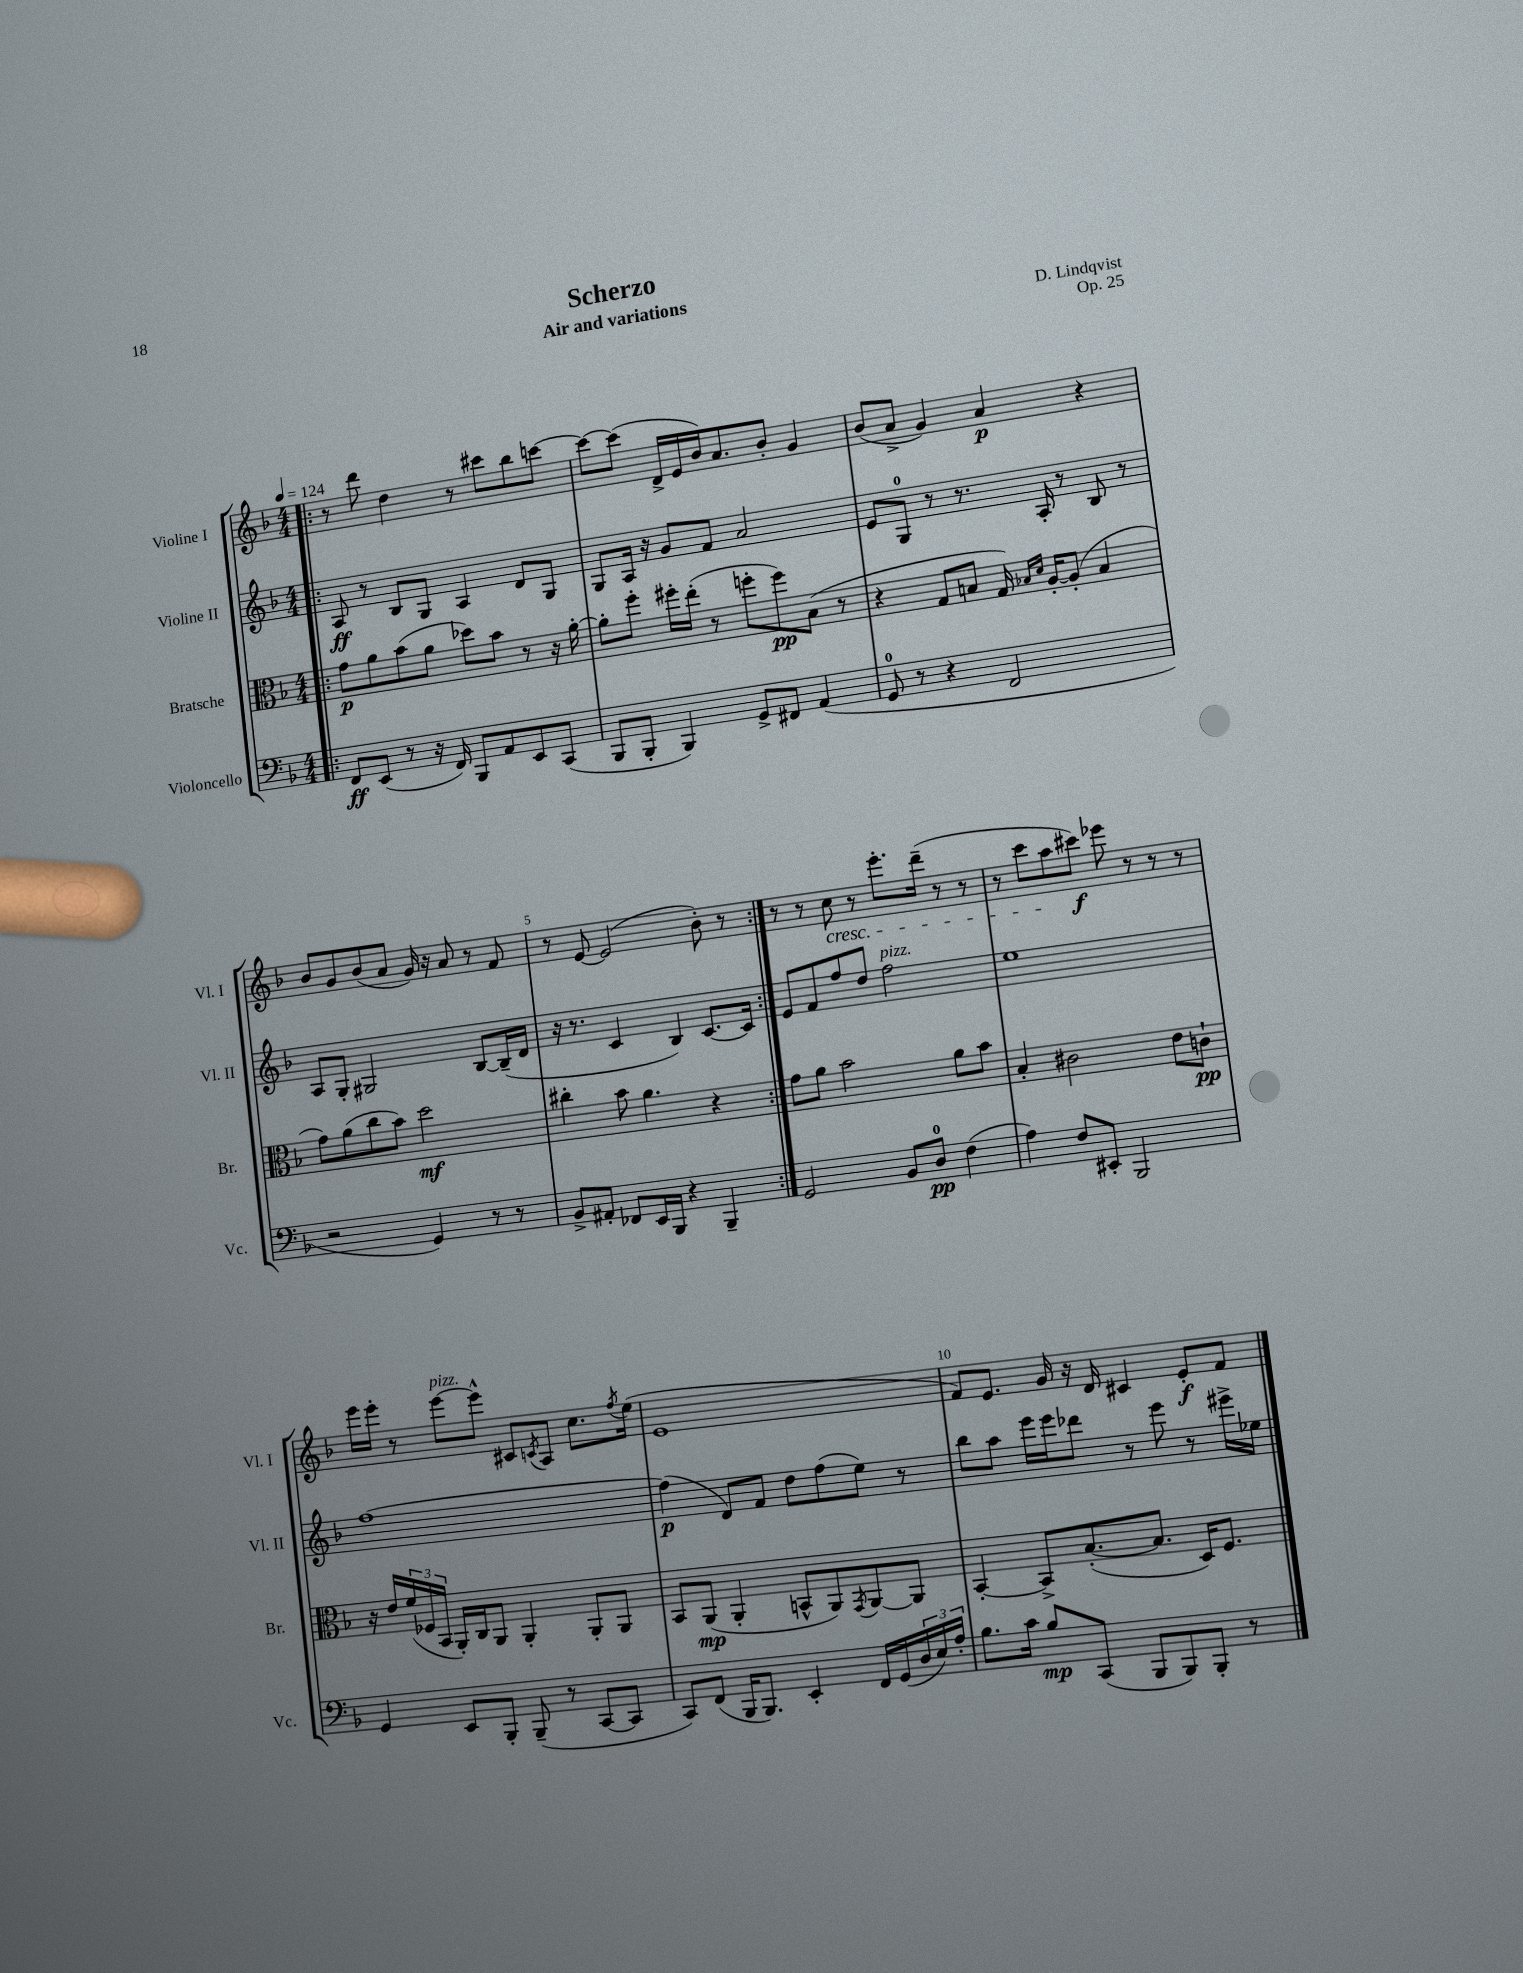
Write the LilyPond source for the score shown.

\header { title = "Scherzo" composer = "D. Lindqvist" subtitle = "Air and variations" opus = "Op. 25" }
<<
\new StaffGroup <<
\new Staff = "s0" \with { instrumentName = "Violine I" shortInstrumentName = "Vl. I" } {
    \clef treble \key f \major \numericTimeSignature \time 4/4 \tempo 4 = 124
    \repeat volta 2 { \bar ".|:" r8 d'''8 d''4 r8 cis'''8 bes''8 c'''8~ |
    c'''8~ c'''8( d'16-> e'16 bes'16) a'8. bes'8-. g'4 |
    bes'8( a'8-> g'4) a'4\p r4 |
    bes'8 g'8 bes'8( a'8 g'16) r16 a'8 r8 f'8 |
    r8 e'8~ e'2( bes'8-.) r8 | }
    r8 r8 c''8\cresc r8 e'''8.-. d'''16--( r8 r8 |
    r8 c'''8 a''8\! cis'''8\f) ees'''8 r8 r8 r8 |
    e'''16 e'''16-. r8 e'''8~^\markup { \italic "pizz." } e'''8-^ cis'8 \acciaccatura { c'8 } a8 c''8. \acciaccatura { f''8 } e''16( |
    e'1 |
    f'8) e'8. g'16 r16 d'16 cis'4 e'8-.\f f'8 \bar "|." |
}
\new Staff = "s1" \with { instrumentName = "Violine II" shortInstrumentName = "Vl. II" } {
    \clef treble \key f \major \numericTimeSignature \time 4/4
    \repeat volta 2 { \bar ".|:" a8\ff r8 bes8 g8 a4 d'8 g8 |
    g8 a16 r16 g'8 f'8 a'2 |
    e'8 g8-0 r8 r8. a16-. r8 bes8 r8 |
    a8 g8-. gis2 bes8~ bes16--( d'16 |
    r16 r8. c'4 bes4) c'8.~ c'16 | }
    e'8 f'8 f''8 d''8 f''2^\markup { \italic "pizz." } |
    e''1 |
    f''1~ |
    f''4\p( d'8) f'8 d''8 f''8( e''8) r8 |
    bes''8 a''8 e'''16 e'''16 des'''8 r8 e'''8 r8 eis'''16-> ees''16 \bar "|." |
}
\new Staff = "s2" \with { instrumentName = "Bratsche" shortInstrumentName = "Br." } {
    \clef alto \key f \major \numericTimeSignature \time 4/4
    \repeat volta 2 { \bar ".|:" g'8\p a'8 bes'8( a'8 des''8) bes'8 r8 r16 a'16~-. |
    a'8-. f''8-. fis''16-. e''16-.( r8 f''8-. f''8\pp) bes8( r8 |
    r4 g8 b8 g16) \grace { bes16 d'16 } a16~-. a8-.( bes4 |
    g'8) a'8( c''8 bes'8) d''2\mf |
    cis''4-. bes'8 a'4. r4 | }
    g'8 a'8 bes'2 a'8 bes'8 |
    bes4-. cis'2 e'8 c'8-!\pp |
    r16 e'16 \tuplet 3/2 { f'16( fes16 bes,16 } a,16-.) c16 a,8 a,4-. a,8-. a,8 |
    bes,8 a,8\mp( a,4-. b,8-^ a,8) \acciaccatura { g,8 } a,8~ a,8 |
    bes,4~-. bes,8-> bes8.~-.( bes8. d16) f8. \bar "|." |
}
\new Staff = "s3" \with { instrumentName = "Violoncello" shortInstrumentName = "Vc." } {
    \clef bass \key f \major \numericTimeSignature \time 4/4
    \repeat volta 2 { \bar ".|:" f,8\ff e,8( r8 r16 f,16) bes,,8 a,8 e,8 c,8( |
    bes,,8 bes,,8-. bes,,4) g,8-> fis,8 a,4( |
    g,8-0 r8 r4 f,2 |
    r2 g,4) r8 r8 |
    bes,8-> ais,8-. fes,8 e,16 bes,,16 r4 bes,,4-- | }
    g,2 bes,8 d8-0\pp f4( |
    a4) f8 eis,8-. bes,,2 |
    g,4 e,8 bes,,8-. bes,,8--( r8 c,8~ c,8 |
    c,8) f,8( bes,,16 bes,,8.) e,4-. f,16 g,16( \tuplet 3/2 { d16 e16) a16-. } |
    bes8. c'16 bes8\mp c,8( bes,,8 bes,,8) bes,,8-. r8 \bar "|." |
}
>>
>>
\layout { \context { \Score \override BarNumber.break-visibility = ##(#f #t #t) barNumberVisibility = #(every-nth-bar-number-visible 5) } }
